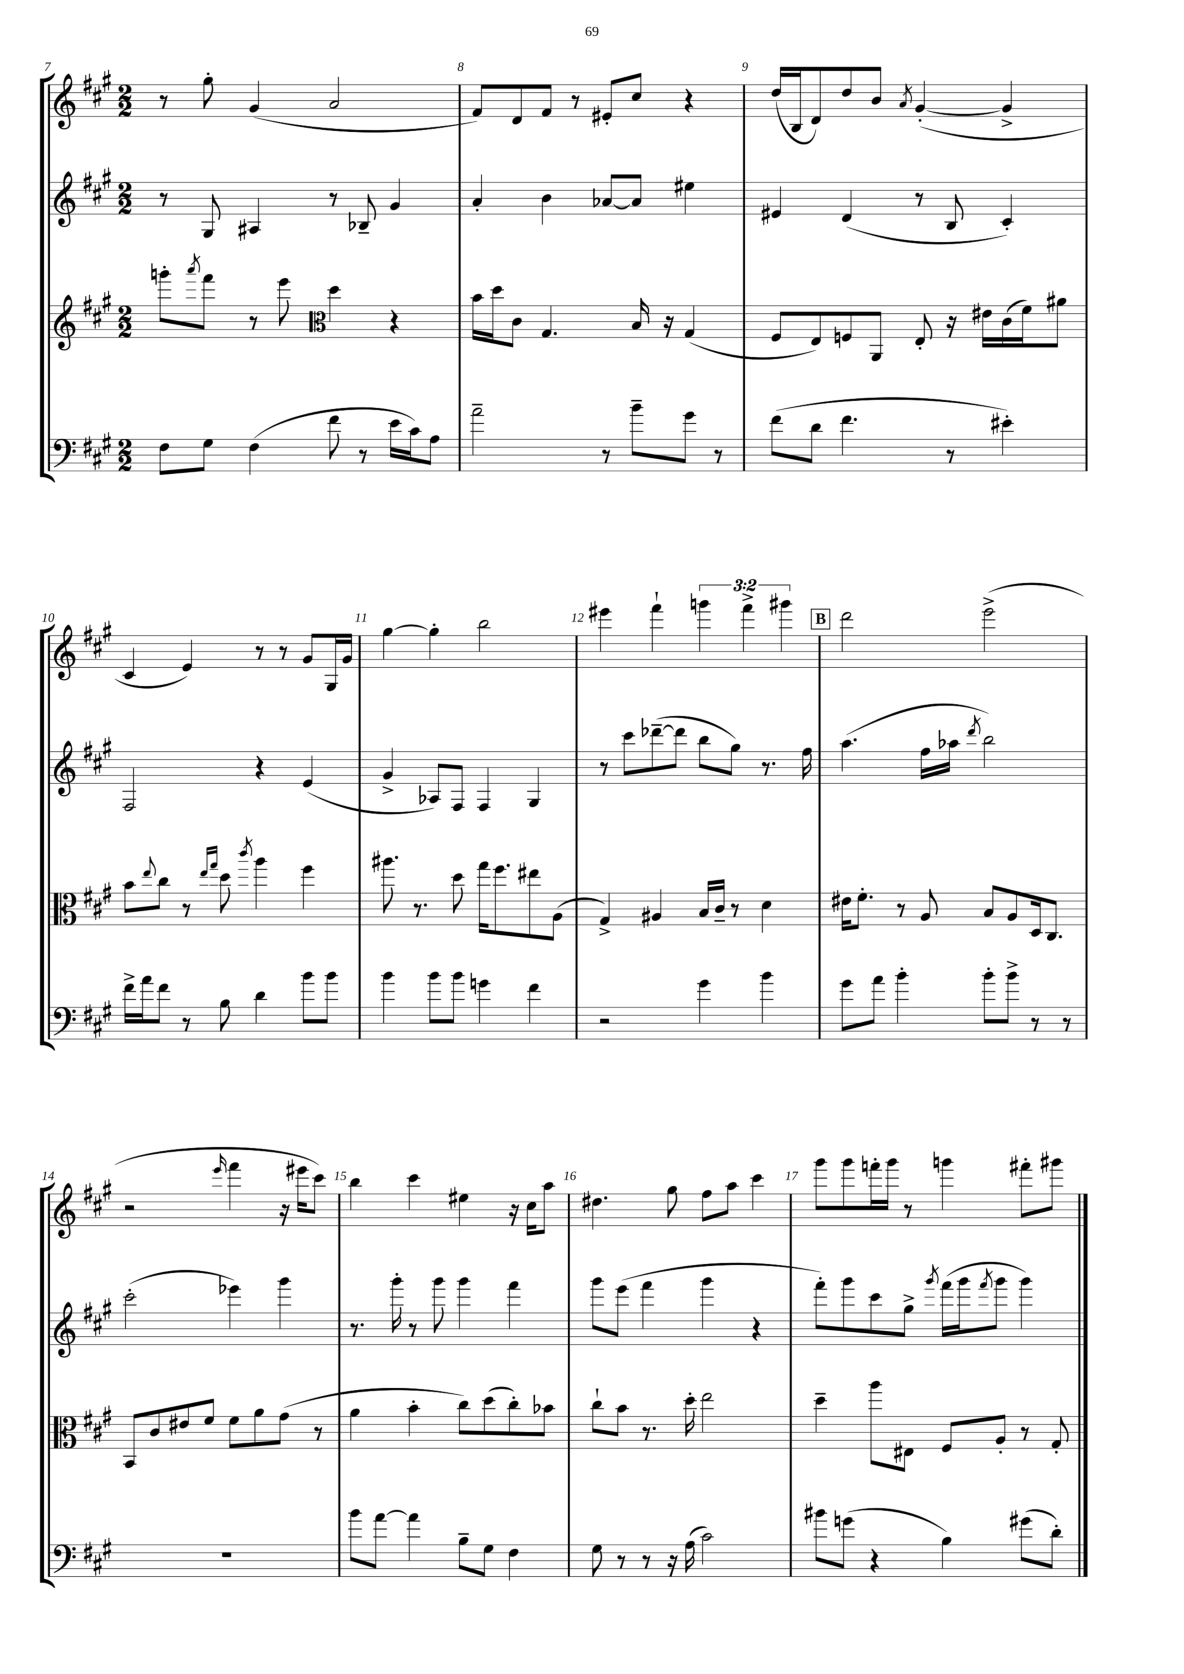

**kern	**kern	**kern	**kern
*part4	*part3	*part2	*part1
*staff4	*staff3	*staff2	*staff1
*clefF4	*clefG2	*clefG2	*clefG2
*k[f#c#g#]	*k[f#c#g#]	*k[f#c#g#]	*k[f#c#g#]
*M2/2	*M2/2	*M2/2	*M2/2
=7	=7	=7	=7
8F#\L	8gggn'\L	8r	8r
.	8qaaa/	.	.
8G#\J	8fff#\J	8G#/	8gg#'\
(4F#\	8r	4A#X/	(4g#/
.	8eee\	.	.
*	*clefC3	*	*
8f#\	4dd\	8r	2a/
8r	.	8B-X~/	.
16e\LL	4r	4g#/	.
16c#\J)	.	.	.
8A\J	.	.	.
=8	=8	=8	=8
2a~\	16b\LL	4a'/	8f#/L)
.	16dd\J	.	.
.	8c#\J	.	8d/
.	4.G#/	4b\	8f#/J
.	.	.	8r
8r	.	[8a-X/L	8e#X'/L
8b~\L	16B/	8a-/J]	8cc#/J
.	16r	.	.
8g#\J	(4G#/	4ee#X\	4r
8r	.	.	.
=9	=9	=9	=9
(8f#\L	8F#/L	4e#X/	(16dd/LL
.	.	.	16B/J
8d\J	8E/)	.	8d/)
4.f#\	8Fn/	(4d/	8dd/
.	8AA/J	.	8b/J
.	.	.	8qa/
.	8E'/	8r	([4g#'/
8r	16r	8B/	.
.	16e#X\LL	.	.
4e#X'\)	(16c#\	4c#'/)	4g#^/]
.	16f#\J)	.	.
.	8a#X\J	.	.
!!LO:LB:g=z
=10	=10	=10	=10
16f#^\LL	8b\L	2F#/	4c#/
16a\J	.	.	.
.	8qqee/	.	.
8f#\J	8cc#\J	.	.
8r	8r	.	4e/)
.	16qqee/LL	.	.
.	16qqgg#/JJ	.	.
8B\	8dd\	.	.
.	8qccc#/	.	.
4d\	4aa\	4r	8r
.	.	.	8r
8b\L	4ff#\	(4e/	8g#/L
8b\J	.	.	16G#/L
.	.	.	16g#/JJ
=11	=11	=11	=11
4b\	8.aa#X\	4g#^/	[4gg#\
.	8.r	.	.
8b\L	.	8A-X/L)	4gg#'\]
8b\J	8dd\	8F#/J	.
4gn\	16gg#\KL	4F#/	2bb\
.	8.ff#\	.	.
4f#\	8ee#X\	4G#/	.
.	(8A\J	.	.
=12	=12	=12	=12
2r	4G#^/)	8r	4eee#X\
.	.	8ccc#\L	.
.	4A#X/	([8ddd-X~\	4fff#`\
.	.	8ddd-\J]	.
4g#\	16B/LL	8bb\L	6gggn\
.	16c#~/JJ	.	.
.	8r	8gg#\J)	.
.	.	.	6fff#^\
4b\	4d\	8.r	.
.	.	.	6ggg#X\
.	.	16ff#\	.
!!LO:REH:place=s1:t=B
=13	=13	=13	=13
8g#\L	16e#X\KL	(4.aa\	2ddd\
.	8.f#'\J	.	.
8a\J	.	.	.
4b'\	8r	.	.
.	8A/	16ff#\LL	.
.	.	16aa-X\JJ	.
.	.	8qddd/	.
8b'\L	8B/L	2bb\)	(2eee^\
8b^\J	8A/	.	.
8r	16D/k	.	.
.	8.C#/J	.	.
8r	.	.	.
!!LO:LB:g=z
=14	=14	=14	=14
1r	8BB/L	(2ccc#'\	2r
.	8c#/	.	.
.	8e#X/	.	.
.	8f#/J	.	.
.	.	.	16qqeee/
.	8f#\L	4eee-X\)	4fff#\
.	8a\	.	.
.	(8g#\J	4ggg#\	16r
.	.	.	16eee#X\KL
.	8r	.	8ccc#\J)
=15	=15	=15	=15
8b\L	4a\	8.r	4bb\
[8a\J	.	.	.
.	.	16ggg#'\	.
4a\]	4b'\	8r	4ccc#\
.	.	8ggg#\	.
8B~\L	8cc#\L)	4ggg#\	4ee#X\
8G#\J	(8dd\	.	.
4F#\	8cc#'\)	4fff#\	16r
.	.	.	16cc#\KL
.	8b-X\J	.	8aa\J
=16	=16	=16	=16
8G#\	8cc#`\L	8ggg#\L	4.dd#X\
8r	8b\J	(8eee\J	.
8r	8.r	4fff#\	.
16r	.	.	8gg#\
(16A\	16dd'\	.	.
2c#\)	2ee\	4ggg#\	8ff#\L
.	.	.	8aa\J
.	.	4r	4ccc#\
=17	=17	=17	=17
8b#X\L	4dd~\	8fff#'\L)	8ggg#\L
(8gn\J	.	8ggg#\	8ggg#\
4r	8aa\L	8ccc#\	16fffn'\L
.	.	.	16ggg#\JJ
.	8E#X\J	8gg#^\J	8r
.	.	8qggg#/	.
4B\)	8F#/L	(16fff#\LL	4gggn\
.	.	16ggg#\J	.
.	.	8qfff#/	.
.	8A'/J	8ggg#\J	.
(8g#X\L	8r	4ggg#\)	8fff#X'\L
8d'\J)	8G#'/	.	8ggg#X\J
==	==	==	==
*-	*-	*-	*-
